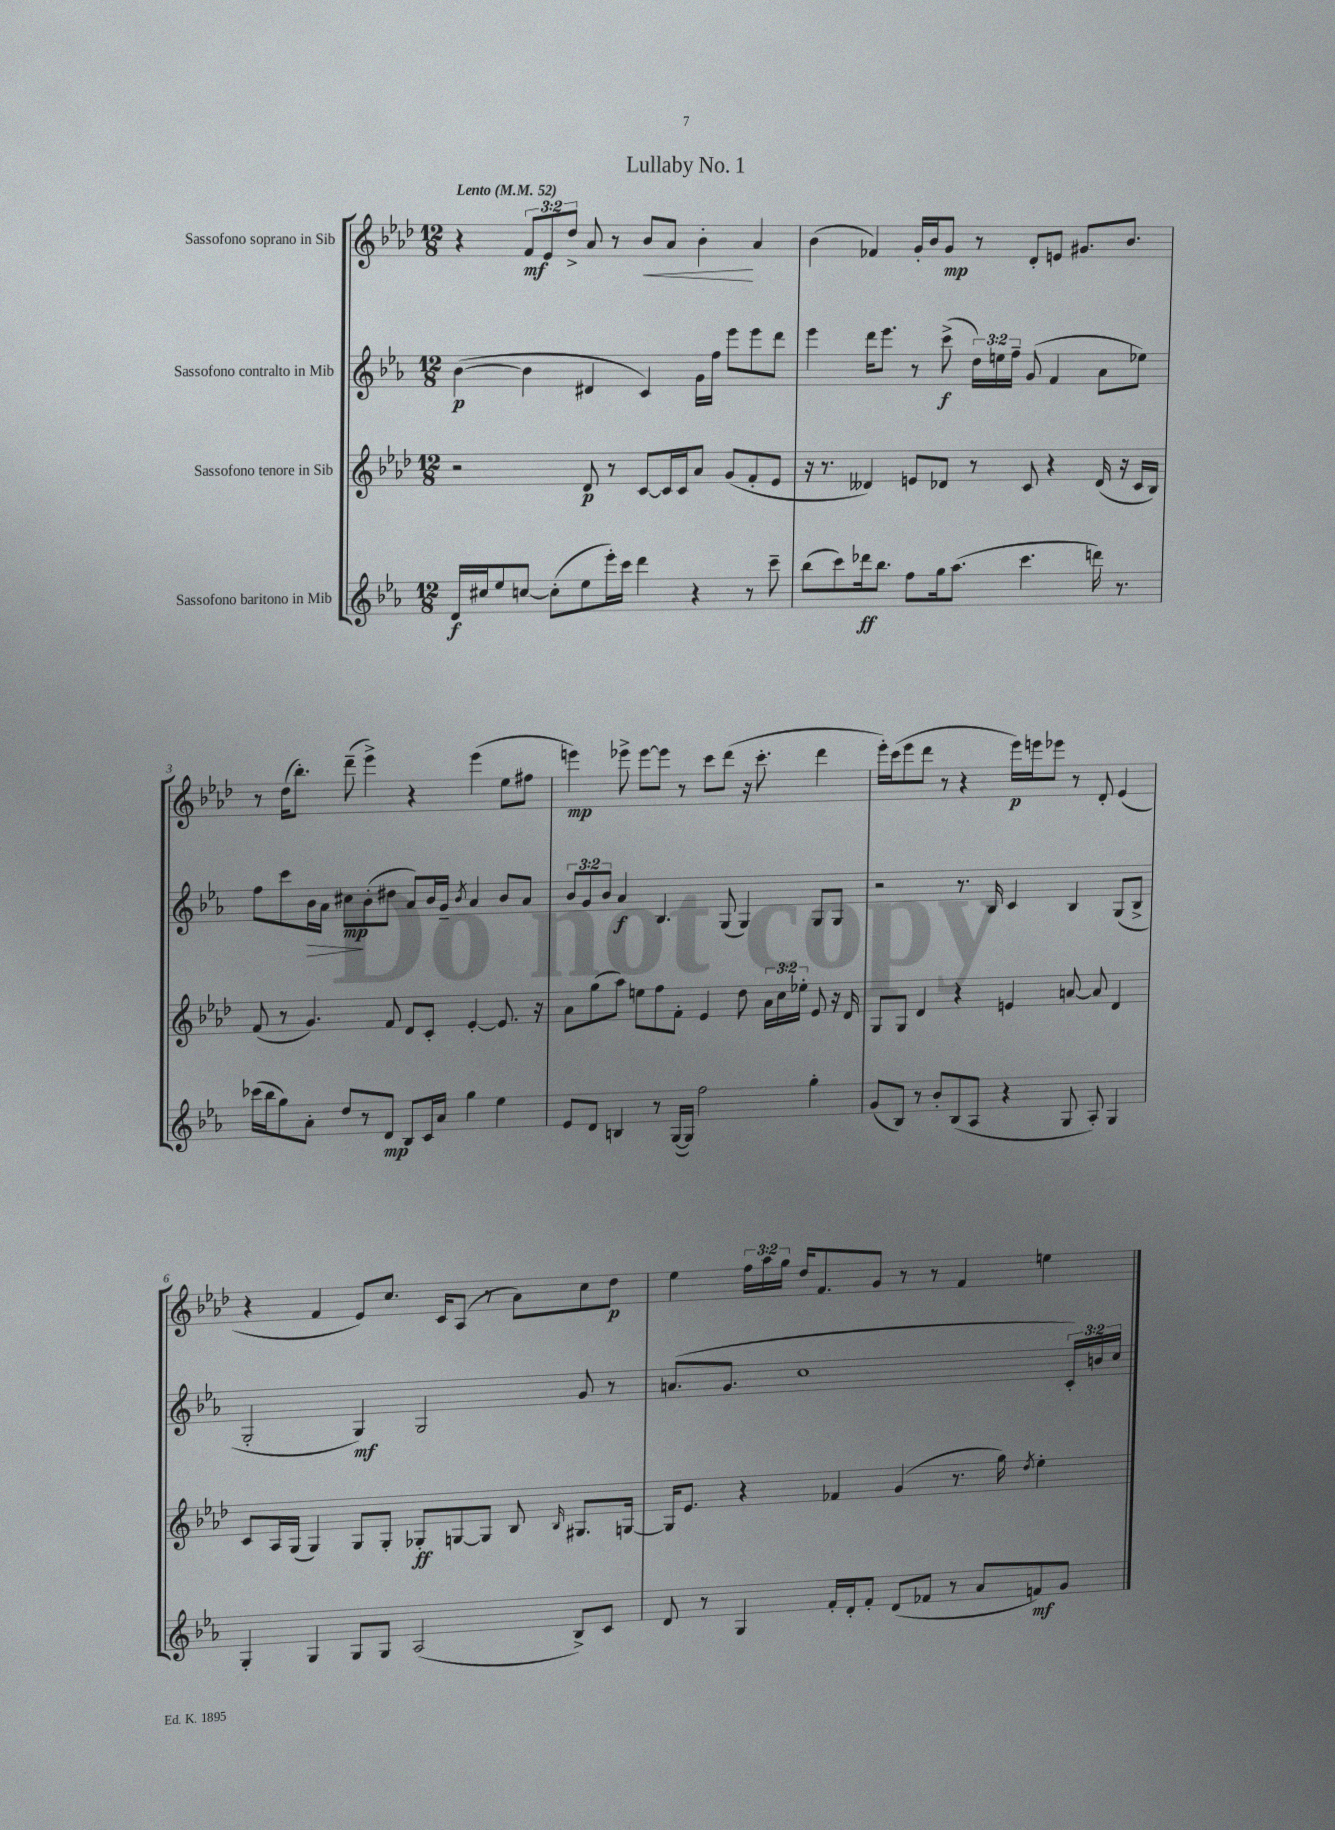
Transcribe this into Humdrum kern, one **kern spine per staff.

**kern	**kern	**kern	**kern
*staff4	*staff3	*staff2	*staff1
*clefG2	*clefG2	*clefG2	*clefG2
*k[b-e-a-]	*k[b-e-a-d-]	*k[b-e-a-]	*k[b-e-a-d-]
*M12/8	*M12/8	*M12/8	*M12/8
*MM52	*MM52	*MM52	*MM52
16d	2r	([4b-	4r
16cc#	.	.	.
8ee-	.	.	.
[8cc	.	4b-]	12f
.	.	.	12e-
(8cc']	.	.	.
.	.	.	12dd-^
8ee-	8d-	4d#	8a-
16eee-')	8r	.	8r
16ccc	.	.	.
4ddd	[8c	4c)	8b-
.	16c]	.	8a-
.	16c	.	.
4r	8a-	16g	4b-'
.	.	16ff	.
.	(8g	8eee-	.
8r	8f'	8eee-	4a-
8ccc~	8e-	8ddd	.
=	=	=	=
(8bb-	16r	4eee-	(4b-
.	8.r	.	.
8ccc)	.	.	.
16ddd-	4d--)	16ddd	4f-)
8.bb-	.	8.eee-	.
8ff	8e	8r	16g'
.	.	.	16b-
16gg	8d-	(8ccc^	8g
(8.aa-	.	.	.
.	8r	24dd)	8r
.	.	24ee	.
.	.	24ff~	.
4.ccc	8c	(8g	8d-'
.	4r	4f	8e
.	.	.	8.g#
16ddd)	(16d-	8a-	.
8.r	16r	.	8.b-
.	16c	8ee-)	.
.	16B-)	.	.
=	=	=	=
(16ccc-	(8f	8ff	8r
16bb-	.	.	.
8gg)	8r	8ccc	(16dd-
.	.	.	8.bb-')
8a-'	4.g)	16b-	.
.	.	16a-	.
8dd	.	8cc#	(8ddd-~
8r	.	(8b-'	4eee-^)
8d	8f	8dd#	.
8B-	8d-	8a-)	4r
16c	8c'	16b-	.
16a-	.	16g~	.
.	.	8qb-	.
4gg	[4e-'	4a-	(4eee-
4ee-	8.e-]	8b-	8ee-
.	.	8a-	8ff#
.	16r	.	.
=	=	=	=
8e-	8a-	12b-	4eee)
.	.	12g	.
8d	(8gg	.	.
.	.	12b-	.
4B	8aa-)	4a-	8eee-^
.	8ee	.	[8eee-
8r	8ff	4.B-	8eee-]
([16G	8f'	.	8r
16G])	.	.	.
2ff	4e-	.	8ccc
.	.	(8G	(8ddd-
.	8dd-	4G)	16r
.	.	.	8.ccc'
.	24a-	.	.
.	24cc	.	.
.	24ee-'	.	.
4gg'	8e-	8G	4ddd-
.	16r	8G	.
.	16d-	.	.
=	=	=	=
(8g	8G	2r	16eee-')
.	.	.	(16ccc
8B-)	8G	.	8eee-
8r	4d-	.	8ddd-
8b-'	.	.	8r
(8B-	4r	8.r	4r
8A-	.	.	.
.	.	16B-	.
4r	4e	4c	16eee-)
.	.	.	16eee
.	.	.	8eee-
8G	[8a	4B-	8r
8A-')	8a]	.	8d-'
4G	4d-	(8G	(4e-
.	.	8B-^	.
=	=	=	=
4G'	8c	2G'	4r
.	16A-	.	.
.	(16G	.	.
4G	4G)	.	4f
8G	8G	4G)	8e-)
8G	8G'	.	8.cc
(2A-	8G-'	2G	.
.	.	.	16c
.	[8G	.	(8A-
.	8G]	.	8r
.	8B-	.	8a-)
.	16qqB-	.	.
8B-^)	8.G#	8g	8cc
8c	.	8r	8dd-
.	[16G	.	.
=	=	=	=
8d	16G]	(8.a	4ee-
.	8.e-	.	.
8r	.	.	.
.	.	8.g	.
4G	4r	.	24ff
.	.	.	24aa-
.	.	.	24gg
.	.	1cc	16dd-
.	.	.	8.f
16f'	4f-	.	.
16d'	.	.	.
8f'	.	.	8g
(8d	(4g	.	8r
8f-	.	.	8r
8r	8.r	.	4f
8a-	.	.	.
.	16gg)	.	.
.	8qdd-	.	.
8f)	4ee-'	.	4ee
8g	.	24c')	.
.	.	24b	.
.	.	24cc	.
==	==	==	==
*-	*-	*-	*-
